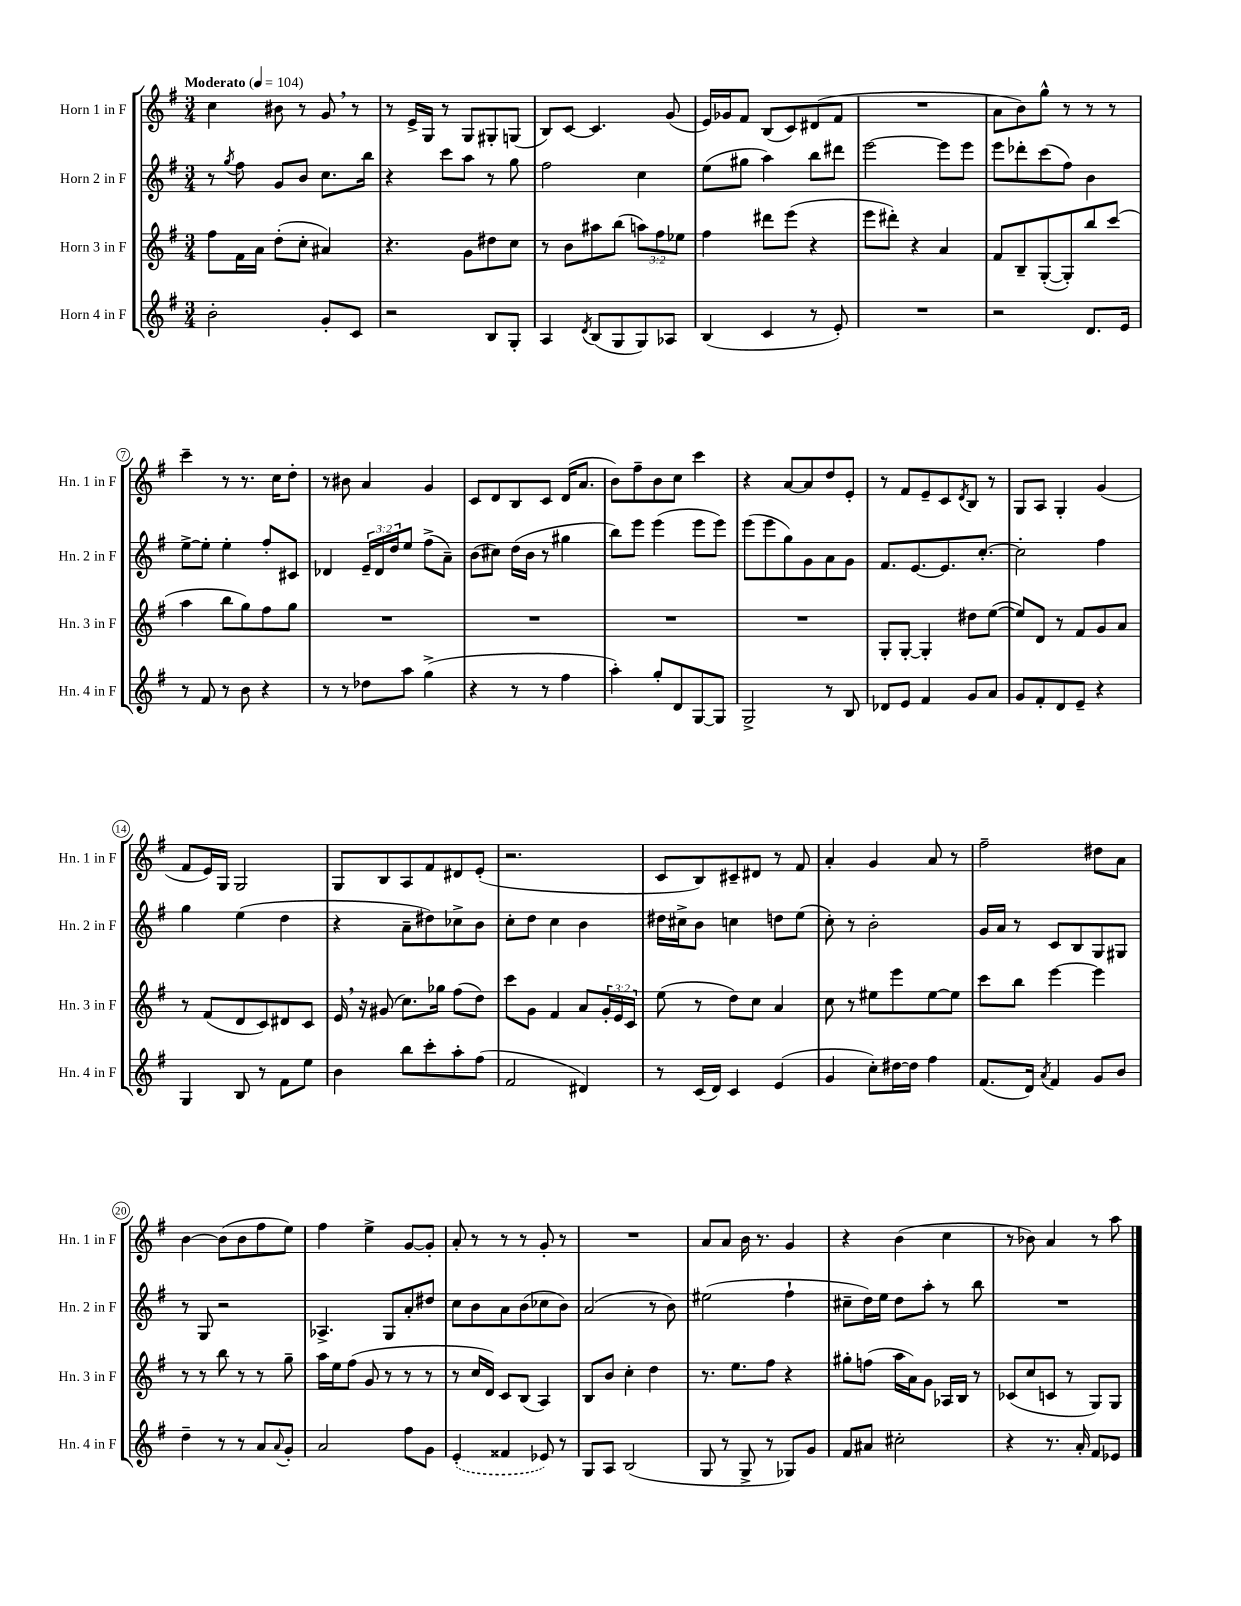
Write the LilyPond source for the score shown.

<<
\new StaffGroup <<
\new Staff = "s0" \with { instrumentName = "Horn 1 in F" shortInstrumentName = "Hn. 1 in F" } {
    \clef treble \key g \major \numericTimeSignature \time 3/4 \tempo "Moderato" 4 = 104
    c''4 bis'8 r8 g'8 \breathe r8 |
    r8 e'16-> g16 r8 g8 gis8-. g8( |
    b8) c'8~ c'4. g'8( |
    e'16) ges'16 fis'8 b8( c'8) dis'8( fis'8 |
    R2. |
    a'8 b'8) g''8-^ r8 r8 r8 |
    c'''4-- r8 r8. c''16 d''8-. |
    r8 bis'8 a'4 g'4 |
    c'8 d'8 b8 c'8 d'16( a'8. |
    b'8) fis''8-- b'8 c''8 c'''4 |
    r4 a'8~ a'8 d''8 e'8-. |
    r8 fis'8 e'8-- c'8 \acciaccatura { d'8 } b8 r8 |
    g8 a8 g4-. g'4( |
    fis'8 e'16) g16 g2 |
    g8 b8 a8 fis'8 dis'8 e'8-.( |
    r2. |
    c'8 b8) cis'8-- dis'8 r8 fis'8 |
    a'4-. g'4 a'8 r8 |
    fis''2-- dis''8 a'8 |
    b'4~ b'8( b'8 fis''8 e''8) |
    fis''4 e''4-> g'8~ g'8-. |
    a'8-. r8 r8 r8 g'8-. r8 |
    R2. |
    a'8 a'8 b'16 r8. g'4 |
    r4 b'4( c''4 |
    r8 bes'8) a'4 r8 a''8 \bar "|." |
}
\new Staff = "s1" \with { instrumentName = "Horn 2 in F" shortInstrumentName = "Hn. 2 in F" } {
    \clef treble \key g \major \numericTimeSignature \time 3/4 \override Staff.TupletNumber.text = #tuplet-number::calc-fraction-text
    r8 \acciaccatura { g''8 } fis''8 g'8 b'8 c''8. b''16 |
    r4 c'''8 a''8 r8 g''8 |
    fis''2 c''4 |
    e''8( gis''8 a''4) b''8 dis'''8 |
    e'''2~ e'''8 e'''8 |
    e'''8 des'''8-. c'''8( fis''8) b'4 |
    e''8~-> e''8-. e''4-. fis''8-. cis'8 |
    des'4 \tuplet 3/2 { e'16-- des'16 d''16 } e''8 fis''8->( a'8--) |
    b'8( cis''8) d''16( b'16 r8 gis''4 |
    b''8) e'''8 e'''4( e'''8 e'''8) |
    e'''8( e'''8 g''8) g'8 a'8 g'8 |
    fis'8. e'8.~ e'8. c''8.~-. |
    c''2-. fis''4 |
    g''4 e''4( d''4 |
    r4 a'8-- dis''8) ces''8-> b'8 |
    c''8-. d''8 c''4 b'4 |
    dis''16 cis''16-> b'8 c''4 d''8 e''8( |
    c''8-.) r8 b'2-. |
    g'16 a'16 r8 c'8 b8 g8 gis8 |
    r8 g8 r2 |
    aes4.-> g8 a'8-. dis''8 |
    c''8 b'8 a'8 b'8( ces''8 b'8) |
    a'2( r8 b'8) |
    eis''2( fis''4-! |
    cis''8-- d''16) e''16 d''8 a''8-. r8 b''8 |
    R2. \bar "|." |
}
\new Staff = "s2" \with { instrumentName = "Horn 3 in F" shortInstrumentName = "Hn. 3 in F" } {
    \clef treble \key g \major \numericTimeSignature \time 3/4 \override Staff.TupletNumber.text = #tuplet-number::calc-fraction-text
    fis''8 fis'16 a'16 d''8-.( c''8-. ais'4) |
    r4. g'8 dis''8 c''8 |
    r8 b'8 ais''8 b''8( \tuplet 3/2 { a''8) fis''8 ees''8 } |
    fis''4 dis'''8 e'''8( r4 |
    e'''8 dis'''8-.) r4 a'4 |
    fis'8 b8-- g8~-.( g8-.) b''8 c'''8( |
    a''4 b''8 g''8) fis''8 g''8 |
    R2. |
    R2. |
    R2. |
    R2. |
    g8-. g8~-. g4-. dis''8 e''8~( |
    e''8) d'8 r8 fis'8 g'8 a'8 |
    r8 fis'8( d'8 c'8) dis'8 c'8 |
    e'16 \breathe r16 gis'8( c''8.) ges''16 fis''8( d''8) |
    c'''8 g'8 fis'4 a'8 \tuplet 3/2 { g'16-. e'16 c'16 } |
    e''8( r8 d''8) c''8 a'4 |
    c''8 r8 eis''8 e'''8 eis''8~ eis''8 |
    c'''8 b''8 e'''4~ e'''4 |
    r8 r8 b''8 r8 r8 g''8-- |
    a''16 e''16 fis''8( g'8 r8 r8 r8 |
    r8 c''16 d'16) c'8 b8( a4) |
    b8 b'8 c''4-. d''4 |
    r8. e''8. fis''8 r4 |
    gis''8-. f''8( a''16 a'16) g'8 aes16 b16 r8 |
    ces'8( c''8 c'8 r8 g8) g8 \bar "|." |
}
\new Staff = "s3" \with { instrumentName = "Horn 4 in F" shortInstrumentName = "Hn. 4 in F" } {
    \clef treble \key g \major \numericTimeSignature \time 3/4
    b'2-. g'8-. c'8 |
    r2 b8 g8-. |
    a4 \acciaccatura { d'8 } b8( g8 g8) aes8 |
    b4( c'4 r8 e'8-.) |
    R2. |
    r2 d'8. e'16 |
    r8 fis'8 r8 b'8 r4 |
    r8 r8 des''8 a''8 g''4->( |
    r4 r8 r8 fis''4 |
    a''4-.) g''8-. d'8 g8~ g8 |
    g2-> r8 b8 |
    des'8 e'8 fis'4 g'8 a'8 |
    g'8 fis'8-. d'8 e'8-- r4 |
    g4 b8 r8 fis'8 e''8 |
    b'4 b''8 c'''8-. a''8-. fis''8( |
    fis'2 dis'4) |
    r8 c'16( d'16) c'4 e'4( |
    g'4 c''8-.) dis''16~ dis''16 fis''4 |
    fis'8.( d'16) \acciaccatura { a'8 } fis'4 g'8 b'8 |
    d''4-- r8 r8 a'8 \appoggiatura { a'8 } g'8-. |
    a'2 fis''8 g'8 |
    \once \slurDashed e'4-.( fisis'4 ees'8) r8 |
    g8 a8 b2( |
    g8 r8 g8-> r8 ges8) g'8 |
    fis'8 ais'8 cis''2-. |
    r4 r8. a'16-. fis'8 ees'8 \bar "|." |
}
>>
>>
\layout { \context { \Score \override BarNumber.stencil = #(make-stencil-circler 0.1 0.3 ly:text-interface::print) } }
